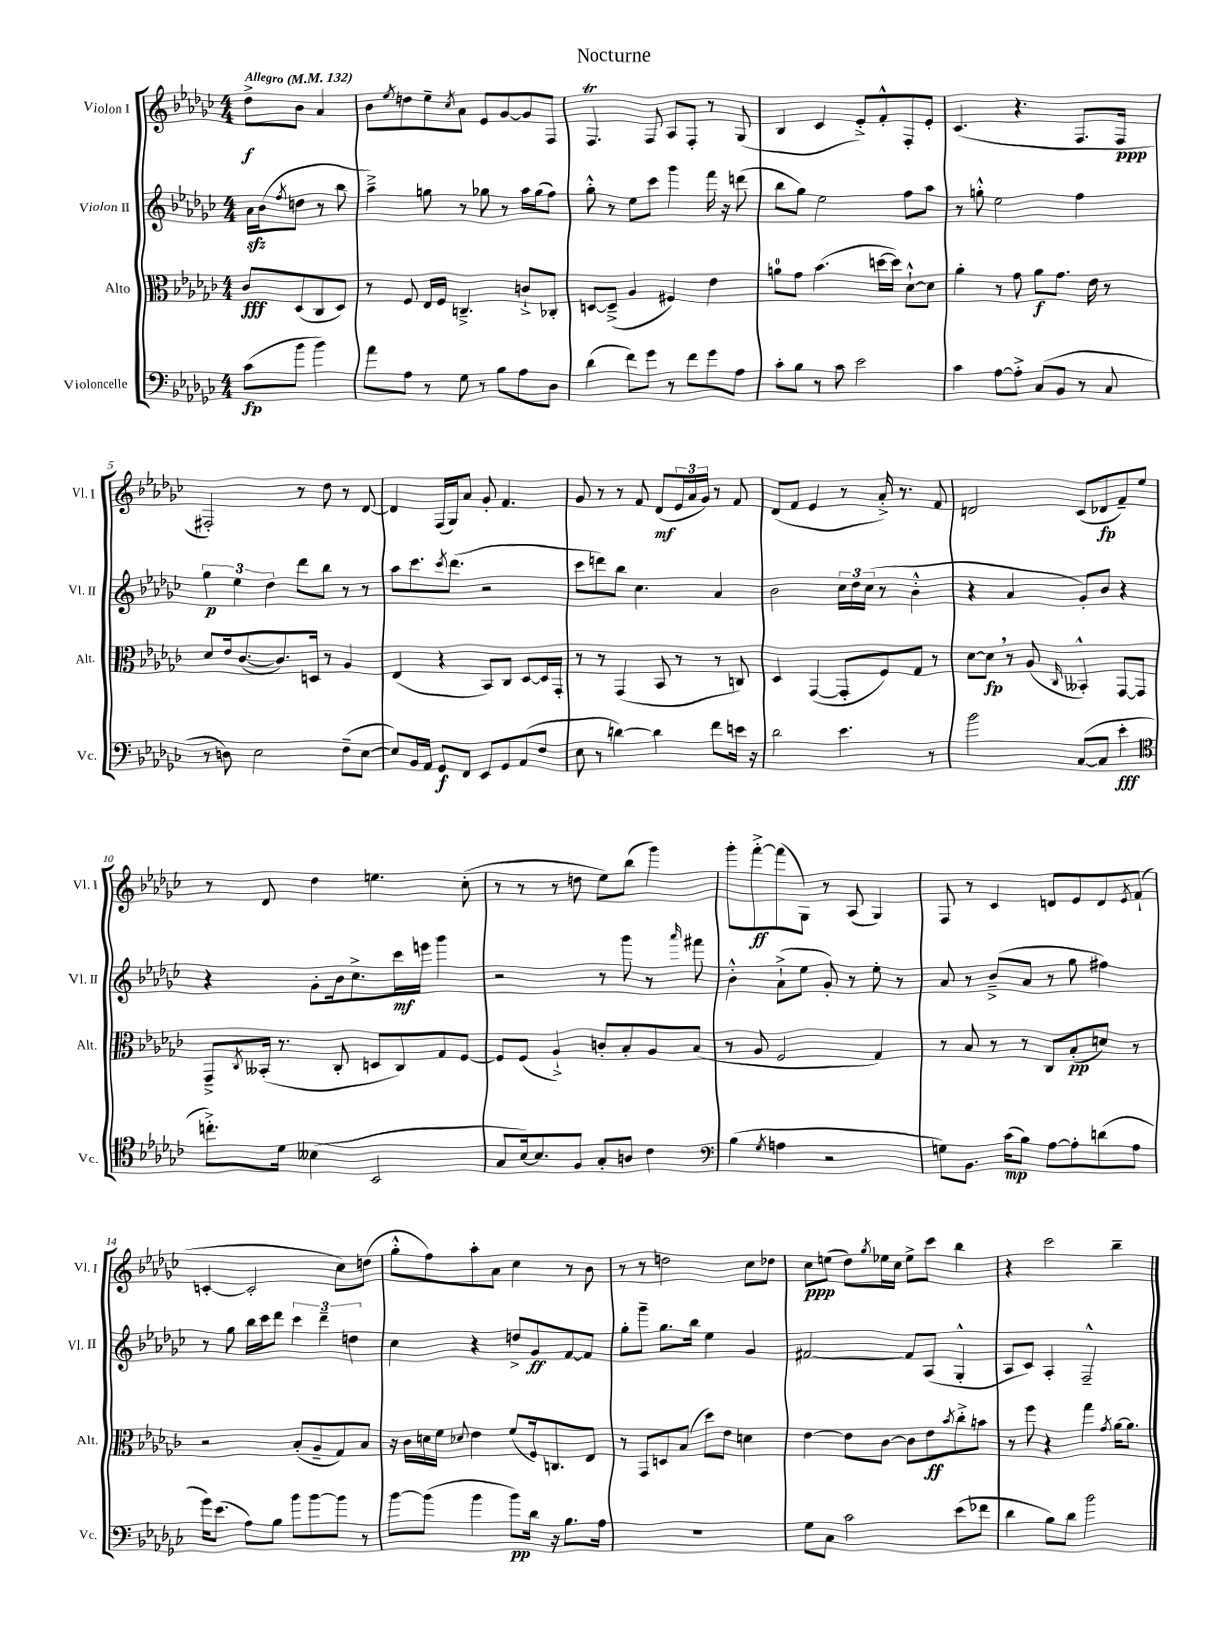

**kern	**kern	**kern	**kern
*staff4	*staff3	*staff2	*staff1
*clefF4	*clefC3	*clefG2	*clefG2
*k[b-e-a-d-g-c-]	*k[b-e-a-d-g-c-]	*k[b-e-a-d-g-c-]	*k[b-e-a-d-g-c-]
*M4/4	*M4/4	*M4/4	*M4/4
*MM132	*MM132	*MM132	*MM132
(8c-	8c-	16a-	8dd-^
.	.	(16b-	.
.	.	8qff	.
8b-	(8D-	8dd	8b-
4b-)	8C-	8r	4a-
.	8D-)	8bb-	.
=	=	=	=
8a-	8r	4aa-~^)	8b-
.	.	.	8qee-
8A-	8F	.	8dd
8r	16E-	8gg	8ee-~
.	16F	.	.
.	.	.	8qcc-
8G-	4.C~^	8r	8a-
8r	.	8gg-	8e-
8B-	.	8r	[8g-
8A-	8c`^	16aa-	8g-]
.	.	(16gg-	.
8D-	8C-'	8ff)	8F
=	=	=	=
(4d-	[8D	8gg-'^^	4.F
.	(8D~^]	8r	.
8f)	4A-	8ee-	.
8g-	.	8ccc-	8F
8r	4F#)	4ggg-	8A-
8f	.	.	8F'
8g-	4e-	16fff	8r
.	.	16r	.
8A-	.	(8ddd	(8G-
=	=	=	=
8c-'	8a	8bb-	4B-
8B-	8g-	8gg-)	.
8r	(4.b-	2ee-	4c-
8c-	.	.	.
2e-	.	.	8e-'^)
.	[16dd	.	8f'^^
.	16dd])	.	.
.	[8d-`^^	8ff	8F'
.	8d-]	8aa-	8e-'
=	=	=	=
4c-	4a-'	8r	(4.c-
.	.	8gg'^^	.
[8A-	8r	2ee-	.
8A-'^]	8g-	.	4.r
(8C-	8a-	.	.
8BB-	8.g-	.	.
8r	.	4ff	8.F
.	16e-	.	.
8C-	8r	.	.
.	.	.	16F
=	=	=	=
8r	8d-	6gg-	2F#')
8D)	16e-	.	.
.	.	6ee-	.
.	([8.c-	.	.
2E-	.	.	.
.	.	6dd-	.
.	8.c-])	.	.
.	.	8ddd-	8r
.	16D	.	.
.	8r	8bb-	8dd-
(8F~	4A-	8r	8r
[8E-	.	8r	[8d-
=	=	=	=
8E-])	(4E-	8aa-	4d-]
16BB-	.	8.ccc-	.
16AA-	.	.	.
8GG-	4r	.	(16F
.	.	8qccc-	.
.	.	(8.ddd-	16G-)
8FF	.	.	8a-
8EE-	8BB-)	2r	8g-'
8GG-	8C-	.	4.f
(8AA-	[8D-	.	.
8F	16D-]	.	.
.	16GG-'	.	.
=	=	=	=
8E-	8r	8ccc-	8g-
8r	8r	8ddd)	8r
[4d)	(4GG-	8bb-	8r
.	.	4.cc-	8f
4d]	8BB-	.	(8d-
.	8r	.	24e-
.	.	.	24a-
.	.	.	24g-)
8f	8r	4a-	8r
16e	8C)	.	8f
16r	.	.	.
=	=	=	=
2d-	4D-	2b-	(8d-
.	.	.	8f
.	([4GG-	.	4e-
4.e-	8GG-']	24cc-	8r
.	.	24dd-	.
.	.	(24cc-	.
.	8F)	8r	16a-'^)
.	.	.	8.r
.	8G-	4b-'^^	.
8r	8r	.	8f
=	=	=	=
2b-	[8d-	4r	2d
.	8d-]	.	.
.	8r	4a-	.
.	(8A-	.	.
.	16qqC-	.	.
([8C-	4BB--'^^)	8g-')	(8c-
8C-]	.	8b-	8d-
4e-'	[8GG-	4r	8f~)
.	8GG-]	.	8ee-
=	=	=	=
*clefC4	*	*	*
8.cc'^)	8GG-~^	4r	8r
.	8qC-	.	.
.	(16BB--'	.	8d-
16d-	8.r	.	.
(4B--	.	8g-'	4dd-
.	8C-'	16b-	.
.	.	8.cc-^	.
2BB-	8D	.	4.ee
.	8C-)	16ccc-	.
.	.	16eee	.
.	8G-	4ggg-	.
.	[8F	.	(8cc-'
=	=	=	=
8G-	8F]	2r	8r
[16B-)	(8F	.	8r
8.B-]	.	.	.
.	4A-`^)	.	8r
8F	.	.	8dd
8G-'	8c'	8r	8ee-)
8A	8B-'	8ggg-	(8bb-
4c-	8A-	8r	4ggg-)
.	.	16qqaaa-	.
.	(8B-	8fff#	.
=	=	=	=
*clefF4	*	*	*
(4B-	8r	4b-'^^	8ggg-'
.	8A-	.	[8fff'^
8qG-	.	.	.
4A	2F	(8a-`^	(8fff]
.	.	8ee-	8G-)
2r	.	8g-')	8r
.	.	8r	(8A-
.	4G-)	8ee-'	4G-)
.	.	8r	.
=	=	=	=
8G)	8r	8a-	8F
8.BB-	8B-	8r	8r
.	8r	(8b-~^	4c-
(16c-	.	.	.
8B-)	8r	8a-	.
[8A-	8C-	8r	8d
8A-']	(8B-'	8gg-	8e-
(8d	8d)	4ff#)	8d
.	.	.	8qe-
8A-	8r	.	(8f`
=	=	=	=
16g-)	2r	8r	[4c'
(8.e-	.	.	.
.	.	8gg-	.
8A-)	.	16bb-	2c']
.	.	16ccc-	.
8B-	.	8ddd-	.
8b-	(8B-'	6ccc-	.
[8b-	8A-~	.	.
.	.	6ddd-~	.
8b-]	8G-)	.	8cc-)
.	.	6dd	.
8r	8B-	.	(8dd
=	=	=	=
[8b-	16r	4cc-	8gg-'^^
.	16c-	.	.
(8b-]	16d	.	8ff)
.	16f	.	.
.	8qqd-	.	.
4b-	4e-	4r	8aa-'
.	.	.	8a-
8b-)	(8f	8dd^	4cc-
16d-	16F)	8g-	.
16r	8.C	.	.
8.B-	.	[8f	8r
.	8E-	8f]	8b-
16A-	.	.	.
=	=	=	=
1r	8r	8gg-'	8r
.	8GG-	8ggg-~	8r
.	8D	8.gg-	2dd
.	(8B-	.	.
.	.	16bb-	.
.	8dd-)	4ee-	.
.	8e-	.	.
.	4d	4g-	8cc-
.	.	.	8dd-
=	=	=	=
8G-	[4e-	[2f#	8cc-
8C-	.	.	(8ee
2c-	8e-]	.	8dd-)
.	.	.	8qgg-
.	[8c-	.	16ee-
.	.	.	16cc-
.	8c-]	8f#]	8ee-^
.	8e-	(8A-	8ccc-
.	8qb-	.	.
(8e-	8cc-'^	4G-'^^	4bb-
8f-	8b	.	.
=	=	=	=
4d-	8r	8A-	4r
.	8ff	8c-)	.
8B-)	4r	4A-'	2ccc-
8d-	.	.	.
2b-	4gg-	2F~^^	.
.	8qg-	.	.
.	[16a-	.	4bb-~
.	8.a-]	.	.
==	==	==	==
*-	*-	*-	*-
